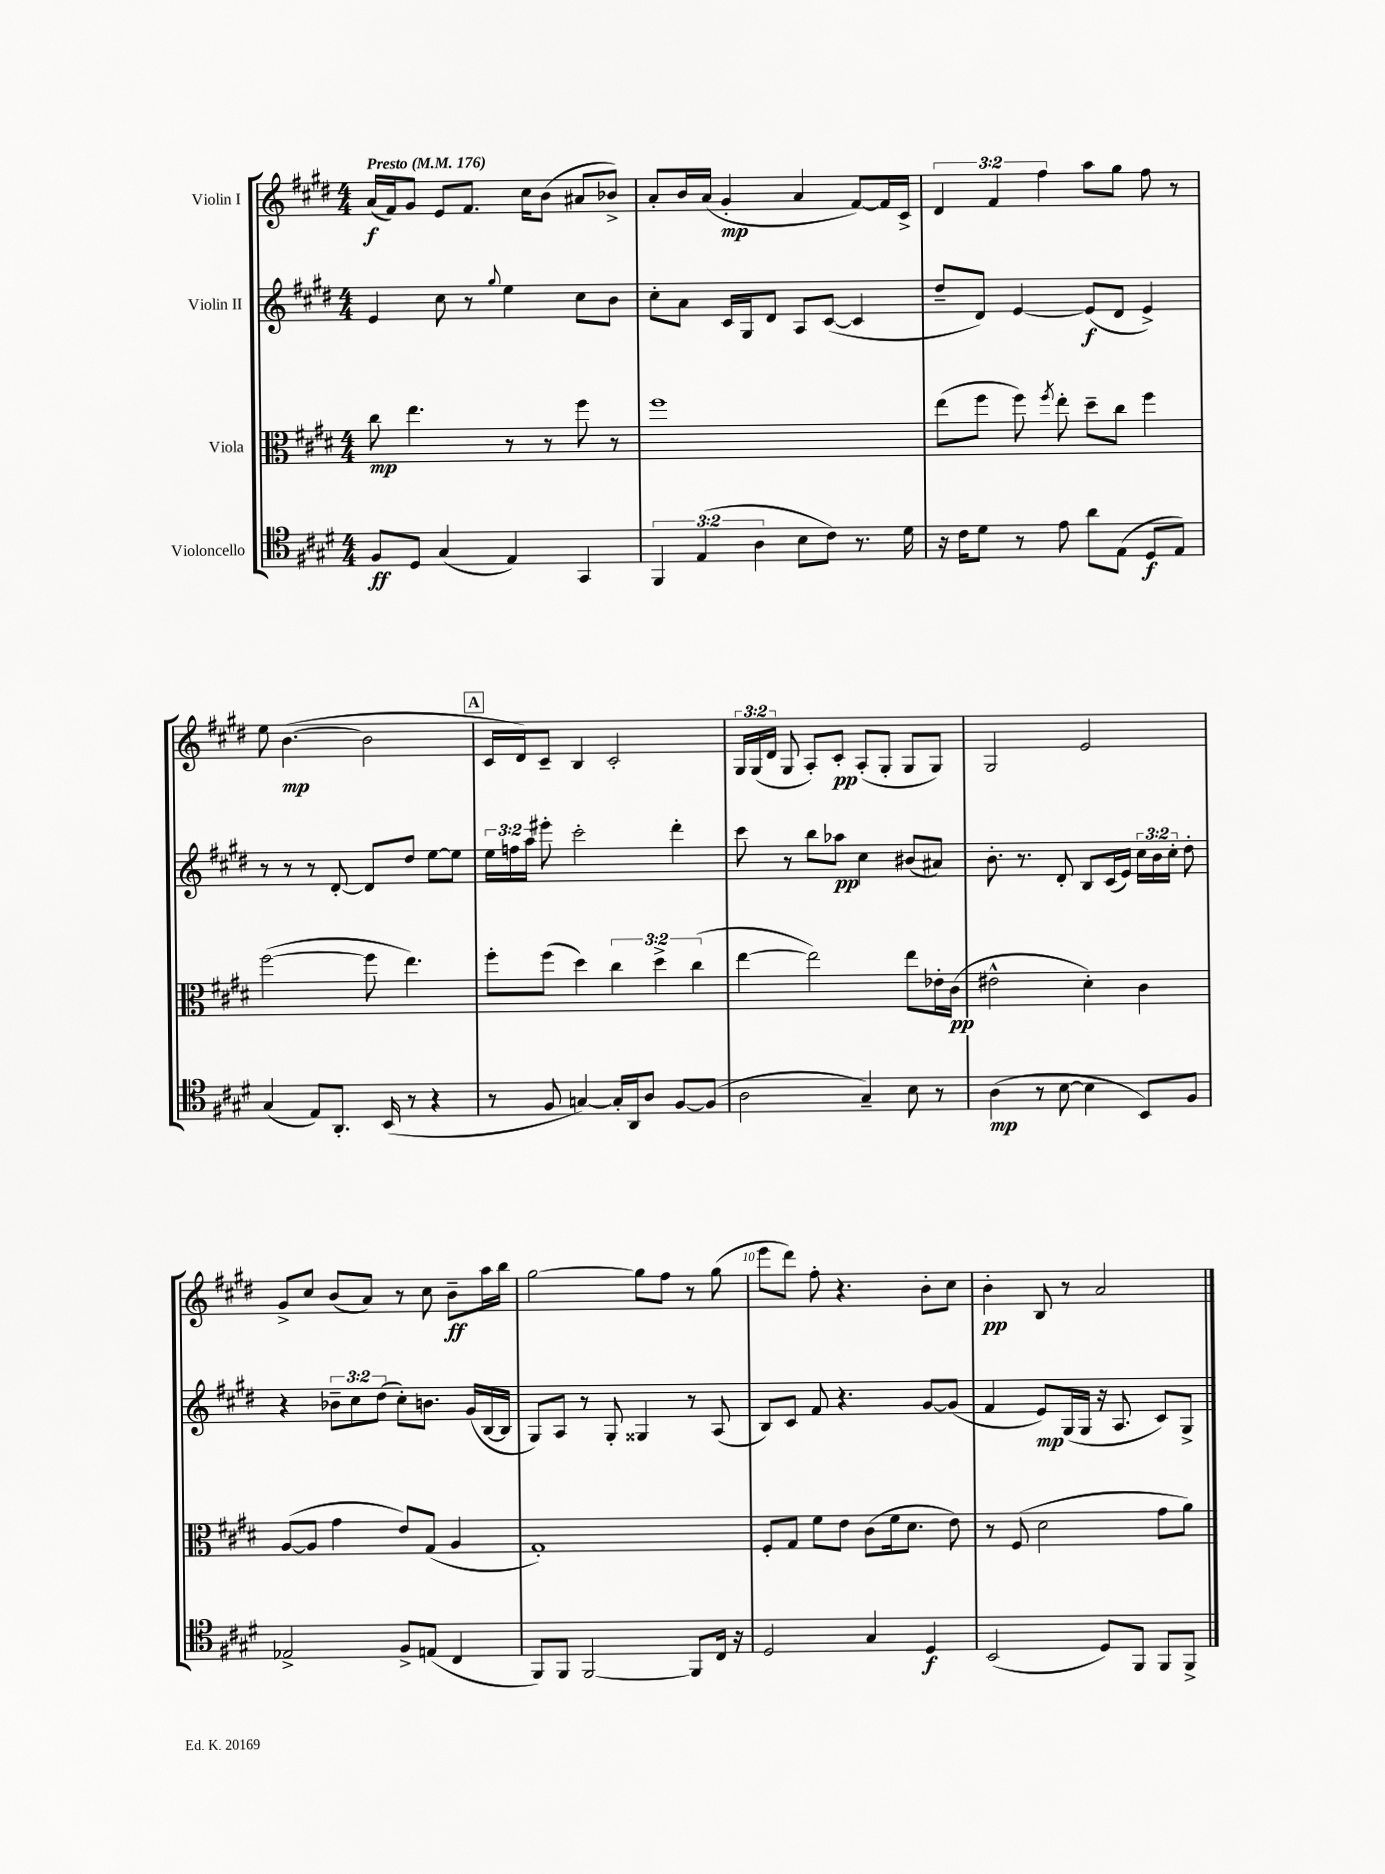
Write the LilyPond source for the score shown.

<<
\new StaffGroup <<
\new Staff = "s0" \with { instrumentName = "Violin I" } {
    \clef treble \key e \major \numericTimeSignature \time 4/4 \override Staff.TupletNumber.text = #tuplet-number::calc-fraction-text \tempo "Presto" 4 = 176
    \autoBeamOff a'16[\f( fis'16) gis'8] e'8[ fis'8.] cis''16[ b'8]( ais'8[ bes'8]->) |
    a'8[-. b'16 a'16]( gis'4-.\mp a'4 fis'8[~) fis'16 cis'16]-> |
    \tuplet 3/2 { dis'4 fis'4 fis''4 } a''8[ gis''8] fis''8 r8 |
    e''8 b'4.~\mp( b'2 |
    \mark \markup { \box "A" } cis'16[ dis'16) cis'8]-- b4 cis'2-. |
    \tuplet 3/2 { gis16[ gis16( dis'16] } gis8 a8[-.) cis'8]-.\pp a8[-.( gis8]-. gis8[ gis8]) |
    gis2 e'2 |
    gis'8[-> cis''8] b'8[( a'8]) r8 cis''8 b'8[--\ff a''16 b''16] |
    gis''2~ gis''8[ fis''8] r8 gis''8( |
    e'''8[ dis'''8]) fis''8-. r4. b'8[-. cis''8] |
    b'4-.\pp b8 r8 a'2 \bar "|." |
}
\new Staff = "s1" \with { instrumentName = "Violin II" } {
    \clef treble \key e \major \numericTimeSignature \time 4/4 \override Staff.TupletNumber.text = #tuplet-number::calc-fraction-text
    \autoBeamOff e'4 cis''8 r8 \appoggiatura { gis''8 } e''4 cis''8[ b'8] |
    cis''8[-. a'8] cis'16[ gis16 dis'8] a8[ cis'8]~( cis'4 |
    dis''8[-- dis'8]) e'4~ e'8[\f( dis'8] e'4->) |
    r8 r8 r8 dis'8~-. dis'8[ dis''8] e''8[~ e''8] |
    \mark \markup { \box "A" } \tuplet 3/2 { e''16[ f''16 a''16] } eis'''8-. cis'''2-. dis'''4-. |
    cis'''8 r8 b''8[ aes''8]\pp cis''4 bis'8[( ais'8]) |
    b'8.-. r8. dis'8-. b8[ cis'16( e'16]) \tuplet 3/2 { cis''16[ b'16 cis''16]-. } dis''8-. |
    r4 \tuplet 3/2 { bes'8[-- cis''8 dis''8]( } cis''8[-.) b'8.] gis'16[( b16~ b16] |
    gis8[) a8] r8 gis8-. gisis4 r8 a8( |
    b8[) cis'8] fis'8 r4. gis'8[~ gis'8]( |
    fis'4 e'8[\mp) gis16( gis16] r16 a8. cis'8[) gis8]-> \bar "|." |
}
\new Staff = "s2" \with { instrumentName = "Viola" } {
    \clef alto \key e \major \numericTimeSignature \time 4/4 \override Staff.TupletNumber.text = #tuplet-number::calc-fraction-text
    \autoBeamOff cis''8\mp e''4. r8 r8 fis''8 r8 |
    fis''1 |
    e''8[( fis''8] fis''8) \acciaccatura { fis''8 } e''8-. dis''8[-- cis''8] fis''4 |
    fis''2~( fis''8 e''4.) |
    \mark \markup { \box "A" } fis''8[-. fis''8]( dis''4) \tuplet 3/2 { cis''4 dis''4-> cis''4( } |
    e''4~ e''2) e''8[ ees'16-. cis'16]\pp( |
    eis'2-^ dis'4-.) cis'4 |
    a8[~( a8] gis'4 e'8[) gis8]( a4 |
    gis1-.) |
    fis8[-. gis8] fis'8[ e'8] cis'8[( fis'16 dis'8.] e'8) |
    r8 fis8( dis'2 gis'8[ a'8]) \bar "|." |
}
\new Staff = "s3" \with { instrumentName = "Violoncello" } {
    \clef tenor \key e \major \numericTimeSignature \time 4/4 \override Staff.TupletNumber.text = #tuplet-number::calc-fraction-text
    \autoBeamOff fis8[\ff dis8] gis4( e4) gis,4 |
    \tuplet 3/2 { fis,4 e4( a4 } b8[ cis'8]) r8. dis'16 |
    r16 cis'16[ dis'8] r8 e'8 a'8[ e8]( dis8[\f e8]) |
    gis4( e8[) a,8.]-. b,16( r8 r4 |
    \mark \markup { \box "A" } r8 fis8 g4~) g16[-. a,16 a8] fis8[~ fis8]( |
    a2 gis4--) b8 r8 |
    a4\mp( r8 b8~ b4 b,8[) fis8] |
    ees2-> fis8[-> e8]( cis4 |
    fis,8[) fis,8] fis,2~ fis,8[ cis16] r16 |
    dis2 gis4 dis4\f |
    b,2( dis8[) fis,8] fis,8[ fis,8]-> \bar "|." |
}
>>
>>
\layout { \context { \Score \override BarNumber.break-visibility = ##(#f #t #t) barNumberVisibility = #(every-nth-bar-number-visible 5) } }
